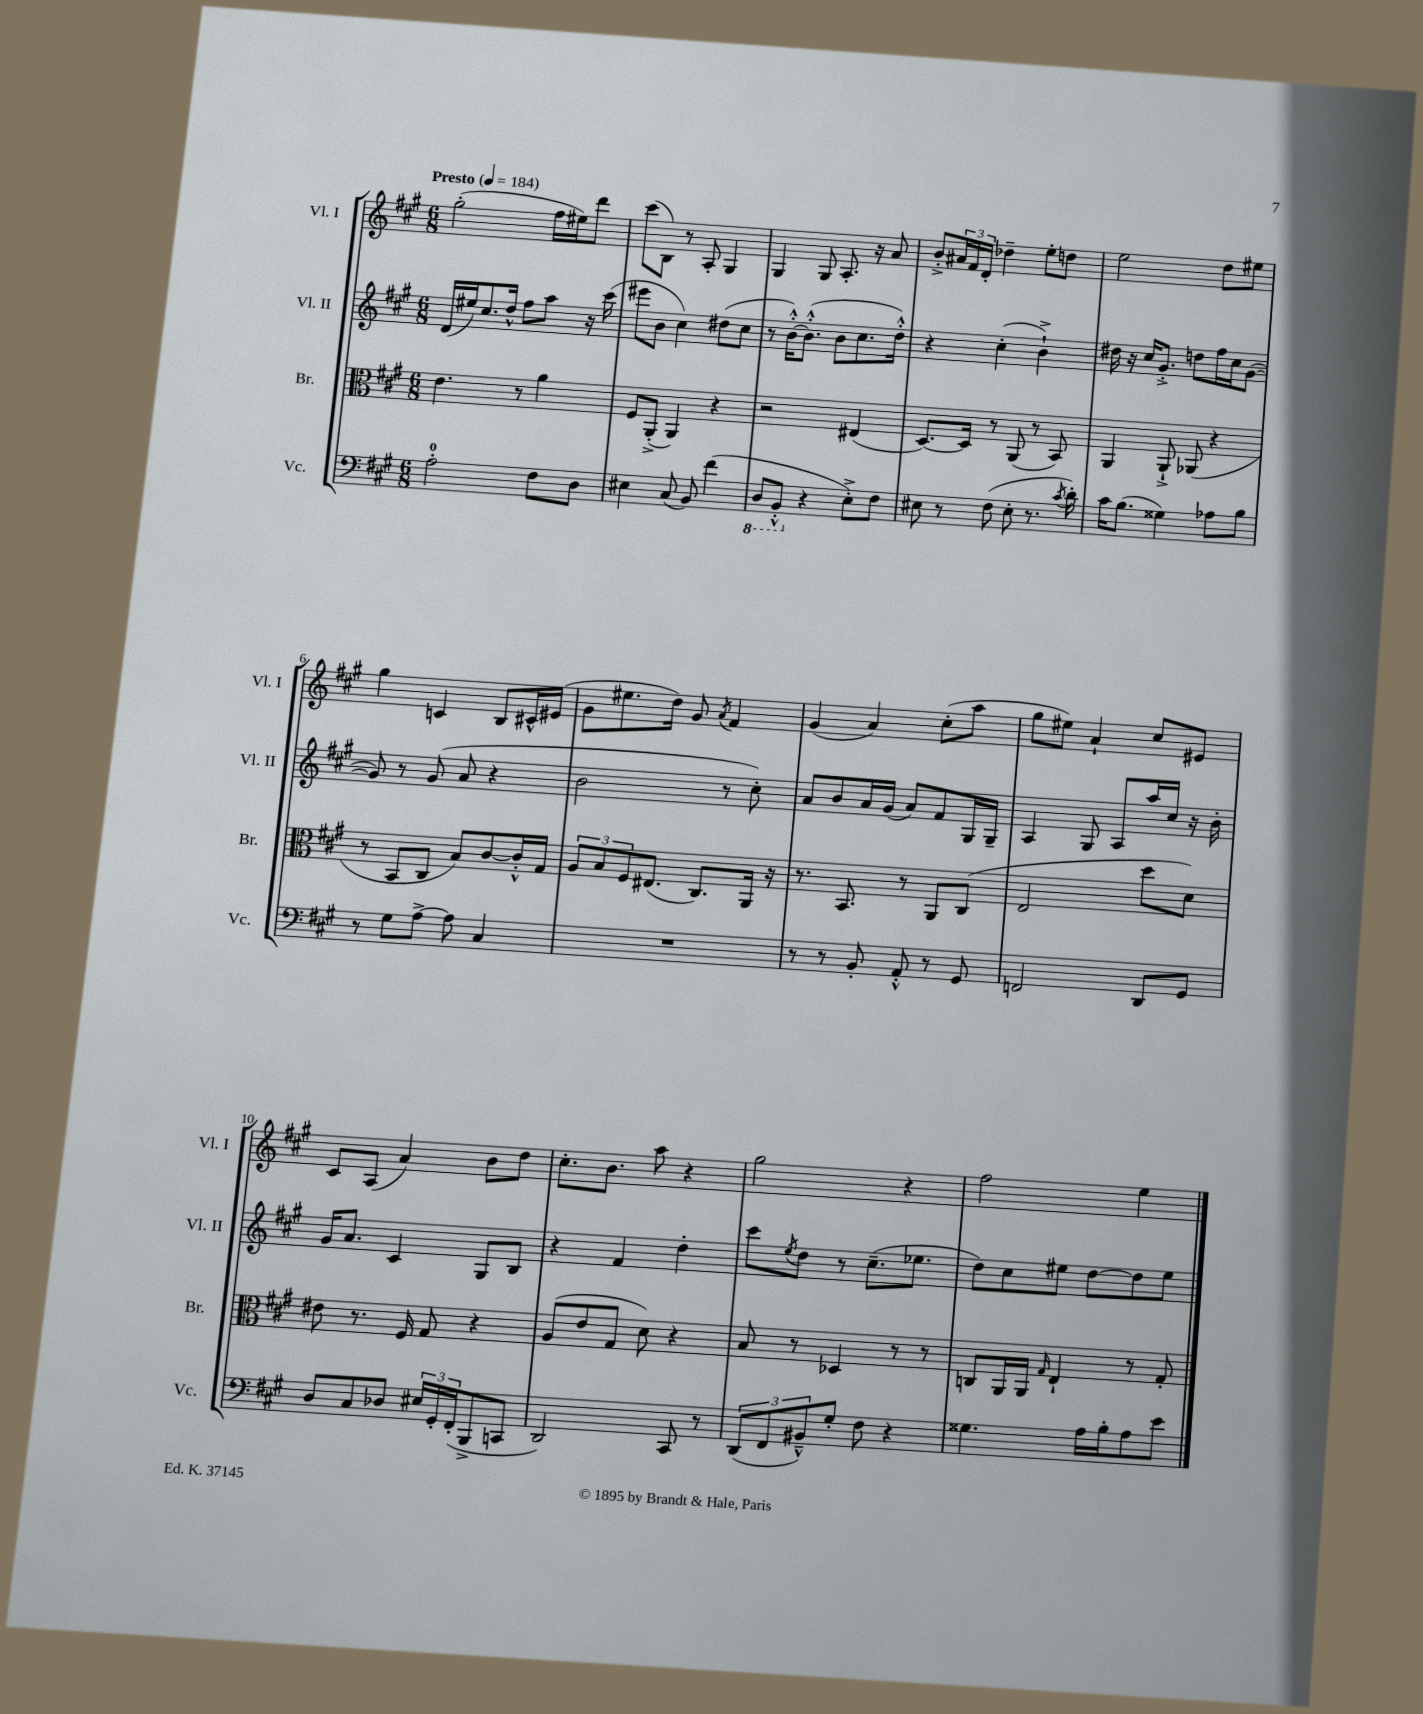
<<
\new StaffGroup <<
\new Staff = "s0" \with { instrumentName = "Vl. I" shortInstrumentName = "Vl. I" } {
    \clef treble \key a \major \numericTimeSignature \time 6/8 \tempo "Presto" 4 = 184
    gis''2-.( fis''16 eis''16) d'''8 |
    cis'''8( b8) r8 a8-. gis4 |
    gis4 gis8 a8.-. r16 a'8 |
    b'8-.-> \tuplet 3/2 { ais'16 fis'16 d'16-. } des''4-- e''8-. d''8 |
    e''2 d''8 eis''8 |
    gis''4 c'4 b8 cis'16-^ eis'16( |
    gis'8 eis''8. d''16) gis'8 \acciaccatura { a'8 } fis'4 |
    gis'4( a'4) cis''8-.( a''8 |
    gis''8 eis''8) a'4-! cis''8 eis'8 |
    cis'8 a8( a'4) b'8 d''8 |
    cis''8.-. b'8. a''8 r4 |
    gis''2 r4 |
    fis''2 e''4 \bar "|." |
}
\new Staff = "s1" \with { instrumentName = "Vl. II" shortInstrumentName = "Vl. II" } {
    \clef treble \key a \major \numericTimeSignature \time 6/8
    d'16( eis''16) cis''8. d''16-^ fis''8 a''8 r16 cis'''16( |
    eis'''8 b'8 cis''4) dis''8( cis''8 |
    r8 b'16~-.-^) b'8.-.-^( b'8 cis''8. d''16-.-^) |
    r4 cis''4-.( b'4-!->) |
    dis''16 r16 cis''16 gis'8.-.-> d''8 fis''16 cis''16 gis'8~( |
    gis'8) r8 gis'8( a'8 r4 |
    b'2 r8 cis''8-.) |
    a'8 b'8 a'16 gis'16( a'8) fis'8 gis16 gis16-- |
    a4 gis8 a8 a''16 cis''16 r16 b'16-. |
    gis'16 a'8. cis'4 gis8 b8 |
    r4 fis'4 d''4-. |
    cis'''8 \acciaccatura { e''8 } d''8 r8 cis''8.--( ees''8. |
    d''8) cis''8 eis''8 d''8~ d''8 eis''8 \bar "|." |
}
\new Staff = "s2" \with { instrumentName = "Br." shortInstrumentName = "Br." } {
    \clef alto \key a \major \numericTimeSignature \time 6/8
    e'4. r8 a'4 |
    fis8 a,8-.->( a,4) r4 |
    r2 eis4( |
    d8.~) d16 r8 a,8( r8 b,8) |
    a,4 a,8-!-> aes,8( r4 |
    r8 b,8 cis8 b8) cis'8~ cis'16-.-^ gis16 |
    \tuplet 3/2 { a8 b8 fis8 } eis8.( cis8.) a,16 r16 |
    r8. b,8. r8 a,8 cis8( |
    e2 d''8 d'8) |
    eis'8 r8. fis16 gis8 r4 |
    a8( e'8 gis8 d'8) r4 |
    b8 r8 des4 r8 r8 |
    c8 a,16 a,16 \grace { gis16 } e4-! r8 gis8-. \bar "|." |
}
\new Staff = "s3" \with { instrumentName = "Vc." shortInstrumentName = "Vc." } {
    \clef bass \key a \major \numericTimeSignature \time 6/8
    a2-0-. fis8 d8 |
    eis4 cis8( b,8) fis'4( |
    \ottava #-1 d,8 b,,8-.-^ \ottava #0 r4 e8-.->) fis8 |
    eis8 r8 fis8( eis8-. r8. \acciaccatura { cis'8 } d'16-.) |
    cis'16 b8.( gisis4) aes8 b8 |
    r8 gis8 a8~-> a8 cis4 |
    R2. |
    r8 r8 b,8-. a,8-.-^ r8 gis,8 |
    f,2 d,8 gis,8 |
    d8 cis8 des8 \tuplet 3/2 { eis16 gis,16-. fis,16-.( } b,,8-> c,8 |
    d,2) cis,8 r8 |
    \tuplet 3/2 { d,8( fis,8 bis,8---^) } gis8-. fis8 r4 |
    gisis4. a16 b16-. a8 e'8 \bar "|." |
}
>>
>>
